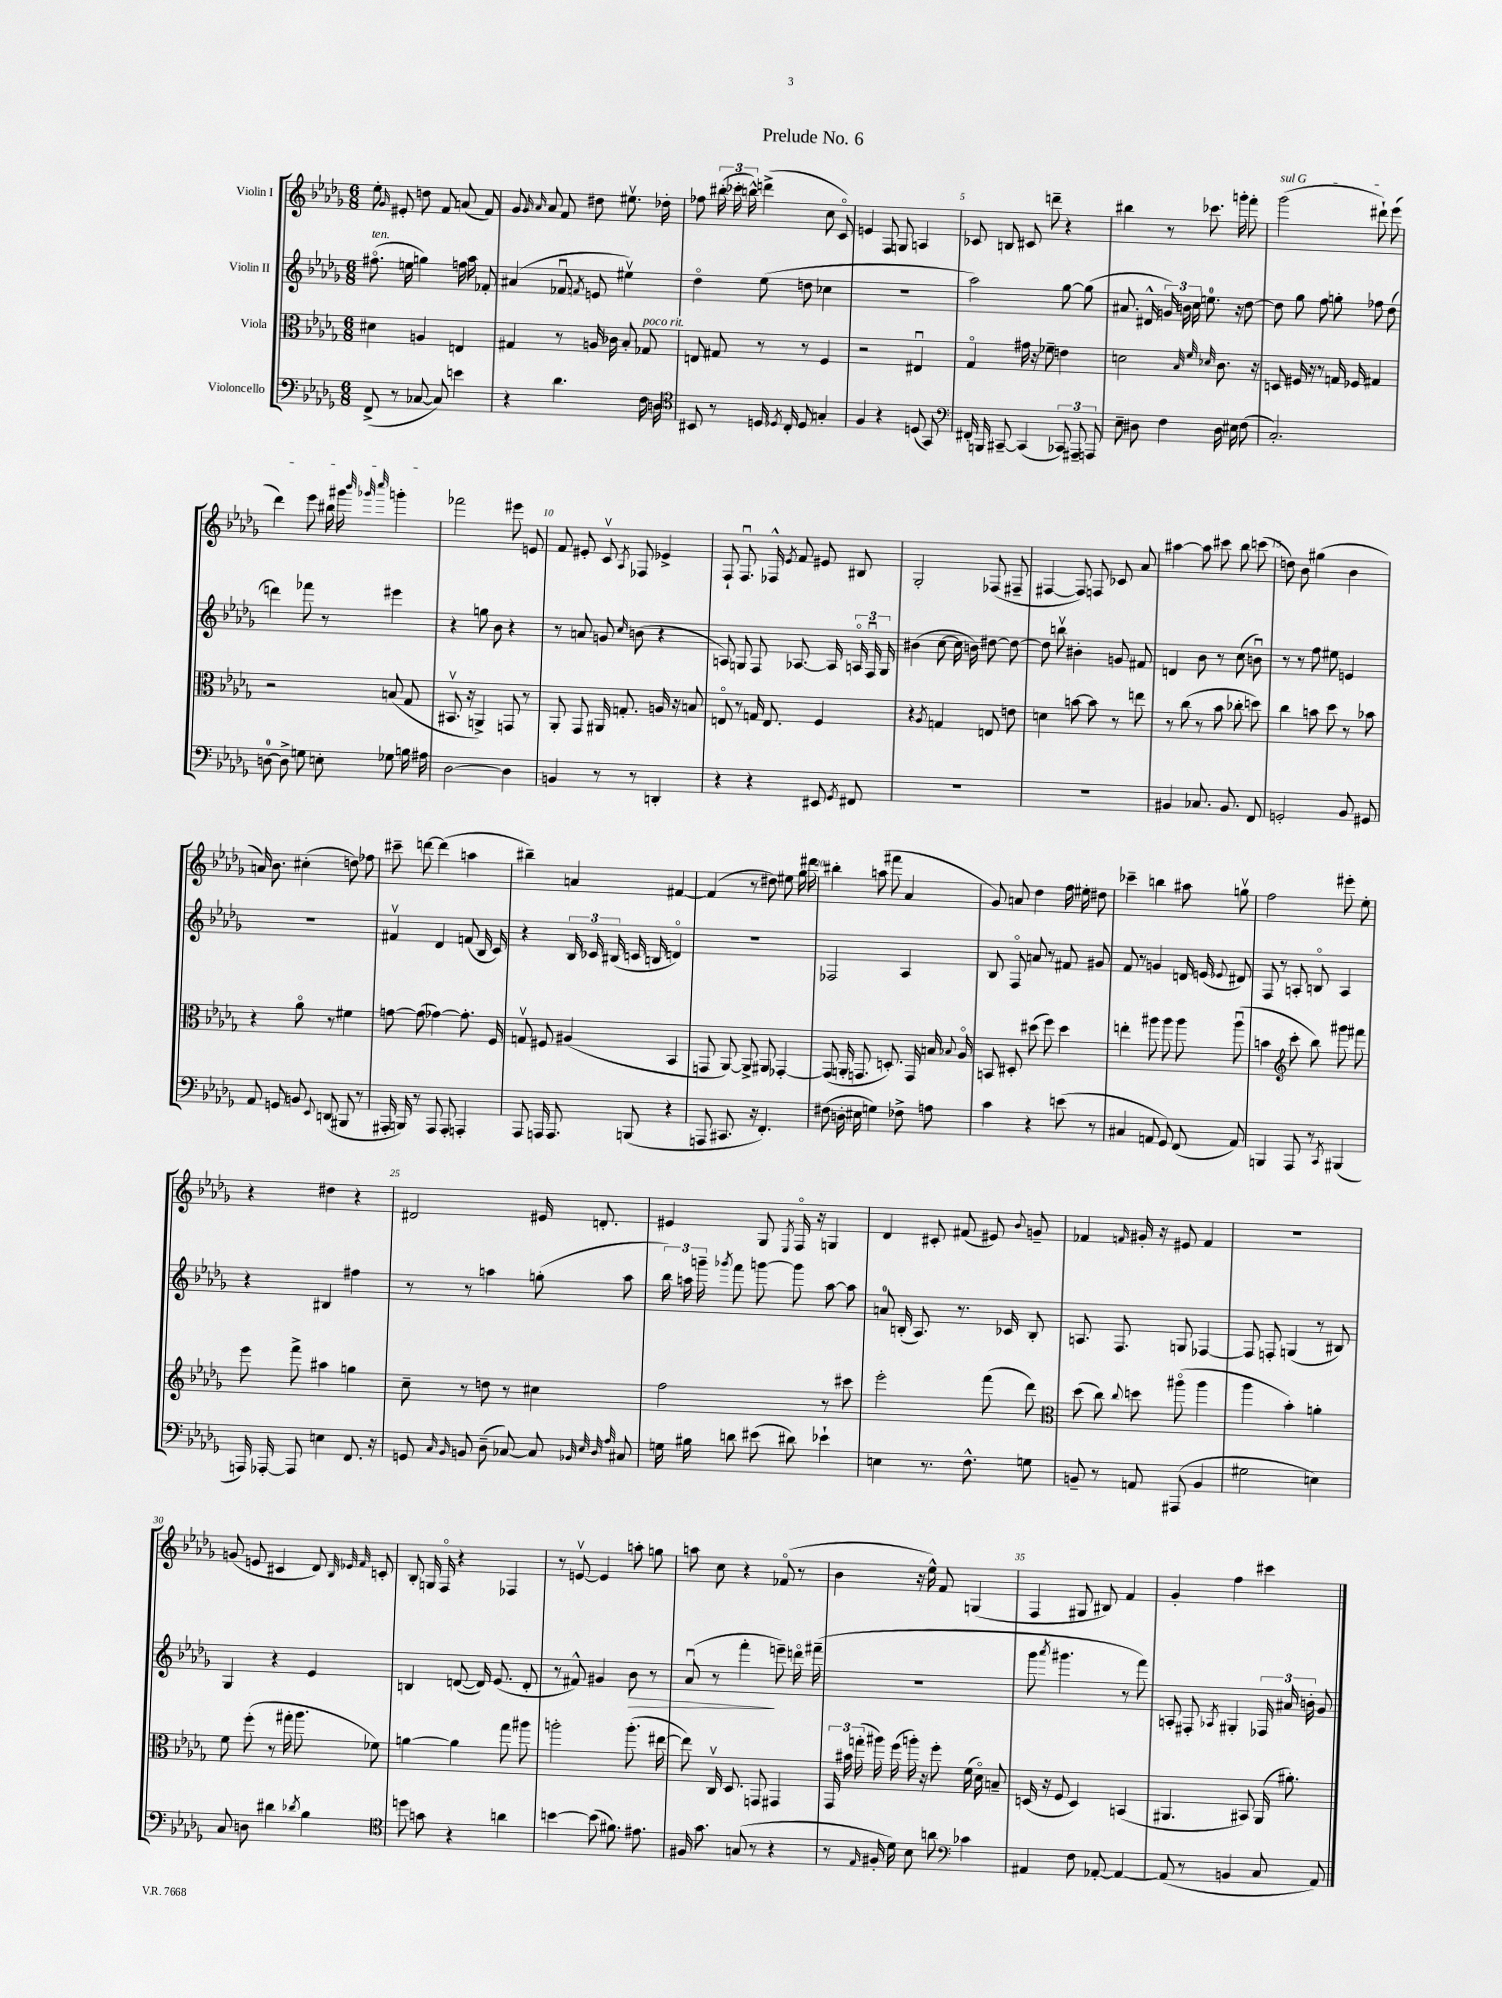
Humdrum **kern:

**kern	**kern	**kern	**kern
*staff4	*staff3	*staff2	*staff1
*clefF4	*clefC3	*clefG2	*clefG2
*k[b-e-a-d-g-]	*k[b-e-a-d-g-]	*k[b-e-a-d-g-]	*k[b-e-a-d-g-]
*M6/8	*M6/8	*M6/8	*M6/8
(8FF^	4d#	(8.ff#o	8ee-'
.	.	.	16qqg-
8r	.	.	8e#'
.	.	16ee	.
[8C-	4A	4gg)	8dd
8C-])	.	.	8f
4e	4E	16ff	(8a
.	.	16aa-	.
.	.	8f-'	8f)
=	=	=	=
4r	4G#	(4a#	8g-
.	.	.	16qqg-
.	.	.	16qqa-
.	.	.	8a-
4.d-	8r	8f-u	8f
.	.	8qf	.
.	16A	8e	8dd#
.	16c-	.	.
.	8B-'	4ee#v)	8.ee#v
16F	8G-	.	.
16D	.	.	16dd-'
=	=	=	=
*clefC4	*	*	*
8BB#	8E	4dd-o	8ff-
8r	8G#	.	(24bb#'
.	.	.	24ccc-'
.	.	.	24bb^^)
16D	8r	(8ee-	(4ddd^
8qD-	.	.	.
16C'	.	.	.
8D-	8r	8dd	.
4G'	4F	4cc-	8cc
.	.	.	8co)
=	=	=	=
4F	2r	2.r	4e
4r	.	.	8F
.	.	.	8G
(8D	4E#u	.	4A
8GG-)	.	.	.
=	=	=	=
*clefF4	*	*	*
16FF#'	4G-o	2aa-)	8c-
16BBB	.	.	.
[8CC#~	.	.	8B
(4CC#]	16g#	.	8c#
.	16r	.	.
.	8f-~	.	8ddd~
12CC-)	4e	[8gg-	4r
12AAA#~	.	.	.
.	.	(8gg-]	.
12AAA	.	.	.
=	=	=	=
8E-~	2d	8.a#	4bb#
8D#	.	.	.
.	.	16d#^^	.
4F	.	24g)	8r
.	.	24b	.
.	.	24cc	.
.	.	8.ee	8.ccc-
.	32qqB-	.	.
.	32qqf	.	.
.	32qqd-	.	.
16D#	8.c	.	.
16E#	.	16r	16ggg'
(8F	.	[8dd-	8fff'
.	16r	.	.
=	=	=	=
2.C')	8D	8dd-]	(2ggg-
.	16F#	8gg-	.
.	16r	.	.
.	8r	8ff	.
.	16G	8gg'	.
.	16F-	.	.
.	4G#	8ff-	8ddd#`)
.	.	(8dd-	(8eee-
=	=	=	=
[8D	2r	4ddd)	4ddd-)
8D^]	.	.	.
8G	.	8fff-	8eee-
8E'	.	8r	16bb#
.	.	.	16ggg#
.	.	.	32qqbbb-
.	.	.	32qqggg-
.	.	.	32qqcccc
8G-	(8B	4eee#	4ggg'
16B	8G-	.	.
16A#	.	.	.
=	=	=	=
[2D-	8.BB#v	4r	2fff-
.	16r	.	.
.	4AA^)	8gg	.
.	.	8b-	.
4D-]	8GG	4r	8eee#
.	8r	.	8e
=	=	=	=
4BB	8AA-'	8r	8f
.	8GG-	8a	8e#'
8r	16AA#	8g	8cv
.	8.G'	.	.
.	.	16qqcc	8qA-
8r	.	(8b	8F-
4DD'	16A	4r	4e-^
.	16r	.	.
.	8B	.	.
=	=	=	=
4r	8Eo	8A)	8F`
.	8r	8G	8.Fu
4r	16G	8F	.
.	8.E	.	16F-^^
.	.	.	8qe-
.	.	[8.A-	8f
8EE#	4F	.	8e#
.	.	16A-]	.
8qGG-	.	.	.
8FF#	.	24Ao	8B#
.	.	24Fu	.
.	.	24G	.
=	=	=	=
2.r	4r	(4b#	2G-'
.	8qA-	.	.
.	4G	[8cc	.
.	.	16cc]	.
.	.	16b)	.
.	8E	[8dd#	(8F-
.	8e	8dd#_	8F#~
=	=	=	=
2.r	4d	8dd#]	[4F#
.	.	8bbv	.
.	[8b	4b#'	8F#])
.	8b]	.	8F
.	8r	8g	8c-
.	8ee	8f#	8a-
=	=	=	=
4BB#	8r	4d	[4aa#
.	(8cc	.	.
8.C-	8r	8b-	8aa#]
.	8b-	8r	8ccc#
8.BB#	.	.	.
.	8cc-'	(8cc	8bb-
8FF	8dd)	8bu)	(8ccc
=	=	=	=
2GG'	4cc	8r	8dd)
.	.	8r	8b-
.	8b	8ff	(4gg#
.	8dd-	8ee#	.
8BB-	8r	4e	4b-
8GG#	8b-	.	.
=	=	=	=
8AA-	4r	2.r	16a)
.	.	.	8.b-
8GG	.	.	.
8BB	8a-o	.	(4cc#'
8qqEE-	.	.	.
(8DD	8r	.	.
8BBB#	4f#	.	8dd)
8r	.	.	8ff-
=	=	=	=
16AAA#'	[8g	4f#v	8ccc#~
16BBB)	.	.	.
8r	(8g]	.	[8ddd
8AAA#	[4g-)	4d-	(4ddd]
8AAA#'	.	.	.
4AAA'	8.g-']	(8f	4aa
.	.	16B-	.
.	16F	16c)	.
=	=	=	=
8AAA-	8Gv	4r	4bb#~)
16AAA	8F#	.	.
8.AAA	.	.	.
.	(4A#	24B-	4a
.	.	24c-	.
.	.	(24B#	.
(8BBB	.	16c	.
.	.	16B	.
4r	4BB-	4do)	[4f#
=	=	=	=
8AAA	8GG	2.r	(4f#]
8.CC#	[8AA-)	.	.
.	8AA-^]	.	8r
16r	.	.	.
4.FF')	8AA#	.	8dd#)
.	[4GG-'	.	8ee#
.	.	.	16gg-
.	.	.	16ddd#
=	=	=	=
(8F#	(8GG-]	2F-	4bb#'
16D'	16AA'	.	.
16E#	8.GG	.	.
4G)	.	.	(8aa
.	8.D')	.	8fff#
8F-^	.	4A-	4a-
.	16GG	.	.
8A	16B	.	.
.	8qqB-	.	.
.	16A-o	.	.
=	=	=	=
4c	8BB	8B-	8g-)
.	8D#'	8Fo	8a
4r	(8dd#	8a	4dd-
.	8ff)	8r	.
(8e	4dd#	8f#	16ff
.	.	.	16ee#'
8r	.	8g#	8dd#
=	=	=	=
4C#	4ee'	8f	4ccc-~
.	.	8r	.
8AA	8aa#	4g	4bb
8GG-)	8aa#	.	.
(8FF	8aa#	16d	8aa#
.	.	(16e	.
.	.	8qqe-	.
8AA)	(8aa#u	8d#)	8ggv
=	=	=	=
4BBB	4b	8F	2ff
.	.	8r	.
*	*clefG2	*	*
8AAA-	8ccc'	8A'	.
8r	8bb-)	8Bo	.
8qCC	.	.	.
(4BBB#	8ggg#	4A	8eee#'
.	8fff#	.	8ee-'
=	=	=	=
16AAA)	8eee-	4r	4r
[16AAA-'	.	.	.
8AAA-]	8fff^	.	.
4E	4aa#	4B#	4dd#
8.FF	4gg	4ff#	4r
16r	.	.	.
=	=	=	=
8GG	8cc~	8r	2d#
16qqC	.	.	.
16qqBB-	.	.	.
8BB	8r	8r	.
(8D-~	8dd	4aa	.
[8C-)	8r	.	.
8C-]	4cc#	(8gg'	16e#
.	.	.	8.d'
32qqBB-	.	.	.
32qqE-	.	.	.
32qqD-	.	.	.
32qqA-	.	.	.
8C#	.	8aa	.
=	=	=	=
16G	2ff	24bb-)	4e#
.	.	24aa	.
16B#	.	.	.
.	.	24ggg~	.
.	.	8qggg-	.
8d	.	8fff	.
(8e#	.	[8ggg	8G-
.	.	.	8qE-
8d#)	.	8ggg]	16Fo
.	.	.	16r
4e-`	8r	[8aa	4G
.	8ccc#	8aa]	.
=	=	=	=
4E	2eee-'	8a	4d-
.	.	(16B'	.
.	.	8.A-)	.
8.r	.	.	8c#'
.	.	8.r	(8f#
8.F^^	.	.	.
.	(8fff	.	8e#)
.	.	16c-	.
.	.	.	8qqb-
8G	8ddd-)	8B'	8g~
=	=	=	=
*	*clefC3	*	*
8BB~	(8dd-	8.A	4f-
8r	8cc)	.	.
.	.	8.F	.
.	8qqcc	.	16qqf
8AA	8dd	.	16g#'
.	.	.	16r
(8AAA#	(8aa#o	8G	8e#
4BB	4aa#	[4F-	4f
=	=	=	=
2G#	4aa-	8F-]	2.r
.	.	8F'	.
.	4b-')	(4G	.
4E)	4a'	8r	.
.	.	8B#)	.
=	=	=	=
8C	8f	4G-	(8g
8D	(8ff'	.	8e
4d#	8r	4r	4c#
.	16gg#'	.	.
.	8.aa-	.	.
8qd-	.	.	.
4B-	.	4e-	8d-)
.	.	.	32qqB-
.	.	.	32qqe-
.	.	.	32qqf
.	8f-)	.	8c'
=	=	=	=
*clefC4	*	*	*
8dd	[4a	4B	8B-'
8g	.	.	16G
.	.	.	16Fo
4r	4a]	([8d	4r
.	.	16d])	.
.	.	(8.e-	.
4a	8gg-	.	4F-
.	8aa#	8d'	.
=	=	=	=
[4b	2aa'	8r	8r
.	.	8f#^^)	[8ev
(8b]	.	4g#	4e]
8.f#)	.	.	.
.	(8.aa'	8b-	8aa'
8.e#	.	.	.
.	.	8r	8gg
.	[16ee#	.	.
=	=	=	=
16F#	8ee#])	(8a-u	8aa
8.g-	.	.	.
.	16Cv	8r	8cc
.	8.D-	.	.
(8G	.	4fff'	4r
8r	8GG	.	.
4r	4GG#	8eee~)	(8f-o
.	.	16dddo	8r
.	.	(16fff#~	.
=	=	=	=
8r	24GG-	2.r	4b-
.	24b#	.	.
.	(24gg'	.	.
16qqE-	.	.	.
16F#'	16aa#)	.	.
16d-)	(16ff	.	.
8B-	16aa')	.	16r
.	16r	.	16ee-^^)
8a	8ff'	.	8f
*clefF4	*	*	*
4c-	(16f	.	(4G
.	16d-o)	.	.
.	8B~	.	.
=	=	=	=
4AA#	(16D	8ggg-	4F
.	16r	.	.
.	.	8qaaa-	.
.	8F	4.ggg#	.
8F	4D)	.	8G#
[8AA-'	.	.	8B#)
4AA-_	(4BB	8r	4f
.	.	8fff)	.
=	=	=	=
(8AA-]	4.AA#	8A'	4g-'
8r	.	8F#'	.
.	.	8qA-	.
4BB	.	4G#'	4ff
.	8BB#)	.	.
8C	(16AA#	24F-	4ccc#
.	.	24a#	.
.	8.a#')	.	.
.	.	24b'	.
8AA-)	.	8g-	.
==	==	==	==
*-	*-	*-	*-
